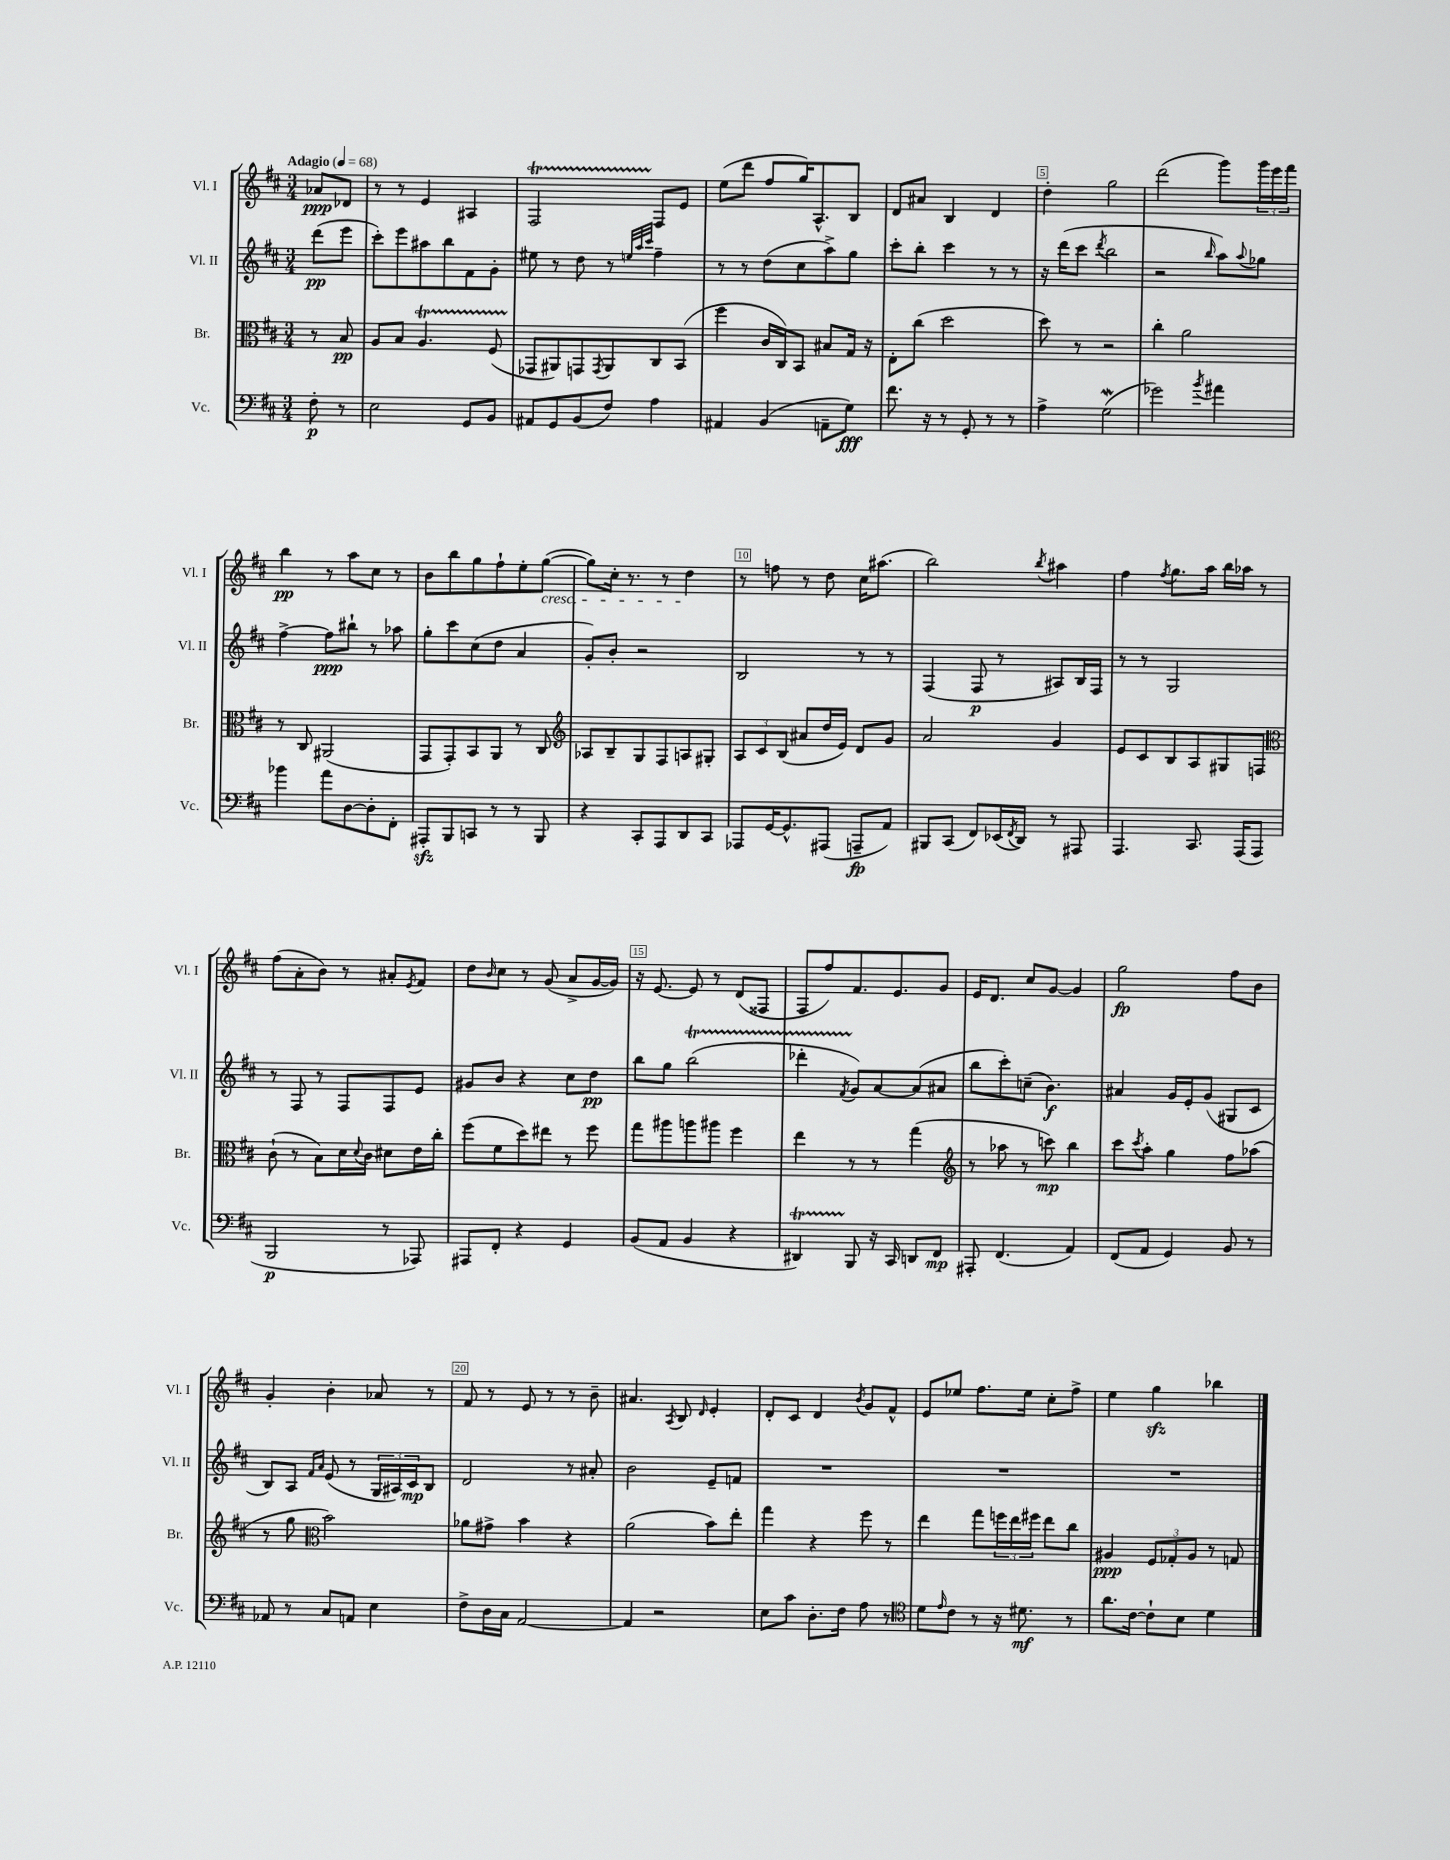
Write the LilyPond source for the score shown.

<<
\new StaffGroup <<
\new Staff = "s0" \with { instrumentName = "Vl. I" shortInstrumentName = "Vl. I" } {
    \clef treble \key d \major \numericTimeSignature \time 3/4 \partial 4 \tempo "Adagio" 4 = 68
    aes'8\ppp des'8 |
    r8 r8 e'4 ais4 |
    fis2\startTrillSpan fis8\stopTrillSpan e'8 |
    e''8( d'''8 fis''8 g''16) a8.-^ b8 |
    d'8 ais'8 b4 d'4 |
    d''4-. g''2 |
    d'''2( g'''8) \tuplet 3/2 { g'''16 e'''16 fis'''16 } |
    b''4\pp r8 a''8 cis''8 r8 |
    b'8 b''8 g''8 fis''8-! e''8-. g''8~\cresc( |
    g''8) cis''16-. r8. r8 d''4\! |
    r8 f''8 r8 d''8 cis''16 ais''8.( |
    b''2) \acciaccatura { b''8 } ais''4 |
    fis''4 \acciaccatura { fis''8 } g''8. a''16 b''16 aes''16 r8 |
    fis''8( a'8-. b'8) r8 ais'8-. \acciaccatura { e'8 } fis'8 |
    d''8 \grace { b'16 } cis''8 r8 g'8( a'8-> g'16~ g'16) |
    r16 e'8.~ e'8 r8 d'8( fisis8 |
    fis8 fis''8) fis'8. e'8. g'8 |
    e'16 d'8. cis''8 g'8~ g'4 |
    g''2\fp fis''8 b'8 |
    g'4-. b'4-. aes'8 r8 |
    fis'8 r8 e'8 r8 r8 b'8-- |
    ais'4. \acciaccatura { a8 } b8 \grace { d'16 } e'4-. |
    d'8-. cis'8 d'4 \acciaccatura { b'8 } g'8 fis'8-^ |
    e'8 ees''8 fis''8. ees''16 cis''8-. fis''8-> |
    e''4 g''4\sfz bes''4 \bar "|." |
}
\new Staff = "s1" \with { instrumentName = "Vl. II" shortInstrumentName = "Vl. II" } {
    \clef treble \key d \major \numericTimeSignature \time 3/4 \partial 4
    d'''8\pp( e'''8 |
    cis'''8-.) e'''8 ais''8 b''8 fis'8 g'8-. |
    eis''8 r8 d''8 r8 \grace { e''32 a''32 cis'''32 } fis''4-- |
    r8 r8 d''8( cis''8 a''8->) g''8 |
    cis'''8-. b''8-. cis'''4 r8 r8 |
    r16 d'''16( cis'''8 \acciaccatura { d'''8 } b''2 |
    r2 \grace { b''16 } a''8) \appoggiatura { a''8 } ges''8 |
    fis''4~-> fis''8\ppp bis''8-! r8 aes''8 |
    g''8-. cis'''8 cis''8( d''8 a'4 |
    g'8-.) b'8-. r2 |
    b2 r8 r8 |
    fis4( fis8\p r8 ais8) b16 fis16 |
    r8 r8 g2 |
    r8 fis8 r8 fis8 fis8 e'8 |
    gis'8 b'8 r4 cis''8 d''8\pp |
    b''8 g''8 b''2\startTrillSpan( |
    des'''4-. \acciaccatura { fis'8 } g'8\stopTrillSpan) a'8~ a'8( ais'8 |
    b''8 cis'''8-.) c''8--( b'4.\f) |
    ais'4 g'16 e'16-. g'8( gis8 cis'8 |
    b8) a8 \grace { fis'16 a'16 } e'8( r8 \tuplet 3/2 { g16 ais16) cis'16\mp } b8 |
    d'2 r8 ais'8-. |
    b'2 e'8-- f'8 |
    R2. |
    R2. |
    R2. \bar "|." |
}
\new Staff = "s2" \with { instrumentName = "Br." shortInstrumentName = "Br." } {
    \clef alto \key d \major \numericTimeSignature \time 3/4 \partial 4
    r8 b8\pp |
    a8 b8 a4.\startTrillSpan fis8( |
    ges,8\stopTrillSpan ais,8) g,8 \acciaccatura { g,8 } ais,8 cis8 b,8( |
    fis''4 cis'16 cis16) b,8 bis8 g16 r16 |
    e8-. cis''8( d''2 |
    d''8) r8 r2 |
    cis''4-. a'2 |
    r8 cis8 ais,2( |
    g,8 g,8-.) b,8 a,8 r8 cis8 |
    \clef treble aes8 b8-- g8 fis8 a8 gis8-. |
    \tuplet 3/2 { a8 cis'8 b8( } ais'8 d''16 e'16) d'8 g'8 |
    a'2 g'4 |
    e'8 cis'8 b8 a8 gis8 f8 |
    \clef alto cis'8-!( r8 b8) d'16 \appoggiatura { d'8 } cis'16 dis'8 e'16 cis''16-. |
    fis''8( fis'8 d''8) eis''8 r8 fis''8 |
    g''8 ais''8 a''8 ais''8 fis''4 |
    e''4 r8 r8 g''4( |
    \clef treble r8 aes''8 r8 c'''8\mp) b''4 |
    cis'''8 \acciaccatura { cis'''8 } a''8-. g''4 fis''8 aes''8( |
    r8 g''8 \clef alto b'2) |
    aes'8 gis'8-> b'4 r4 |
    a'2( b'8) e''8-. |
    g''4 r4 fis''8 r8 |
    e''4 g''8 \tuplet 3/2 { f''16 e''16 fis''16 } e''8 cis''8 |
    ais4\ppp \tuplet 3/2 { fis8 ges8-. ais8 } r8 g8 \bar "|." |
}
\new Staff = "s3" \with { instrumentName = "Vc." shortInstrumentName = "Vc." } {
    \clef bass \key d \major \numericTimeSignature \time 3/4 \partial 4
    fis8-.\p r8 |
    e2 g,8 b,8 |
    ais,8 g,8 b,8( fis8) a4 |
    ais,4 b,4( a,8-- g8\fff) |
    fis'8. r16 r8 g,8-. r8 r8 |
    a4-> g2\mordent( |
    ges'2) \acciaccatura { b'8 } ais'4 |
    bes'4 a'8 d8~ d8-. fis,8-. |
    ais,,8-.\sfz b,,8 c,8 r8 r8 b,,8 |
    r4 cis,8-. a,,8 d,8 cis,8 |
    aes,,8 g,16~ g,8.-^ ais,,8( a,,8--\fp a,8) |
    bis,,8 cis,8( fis,8) ees,16( \acciaccatura { fis,8 } d,16) r8 ais,,8 |
    a,,4. cis,8. a,,16( a,,8 |
    b,,2\p r8 aes,,8) |
    ais,,8 fis,8-. r4 g,4 |
    b,8( a,8 b,4 r4 |
    dis,4\startTrillSpan) b,,8\stopTrillSpan r16 cis,16 d,8 fis,8\mp |
    ais,,8-. fis,4.( a,4) |
    fis,8( a,8 g,4) b,8 r8 |
    aes,8 r8 cis8 a,8 e4 |
    fis8-> d16 cis16 a,2~ |
    a,4 r2 |
    e8 cis'8 d8.-. fis16 a8 r8 |
    \clef tenor d'8 \grace { e'16 } cis'8 r8 r16 dis'8.\mf r8 |
    a'8. cis'16~ cis'8-! b8 d'4 \bar "|." |
}
>>
>>
\layout { \context { \Score \override BarNumber.break-visibility = ##(#f #t #t) barNumberVisibility = #(every-nth-bar-number-visible 5) \override BarNumber.stencil = #(make-stencil-boxer 0.1 0.3 ly:text-interface::print) } }
